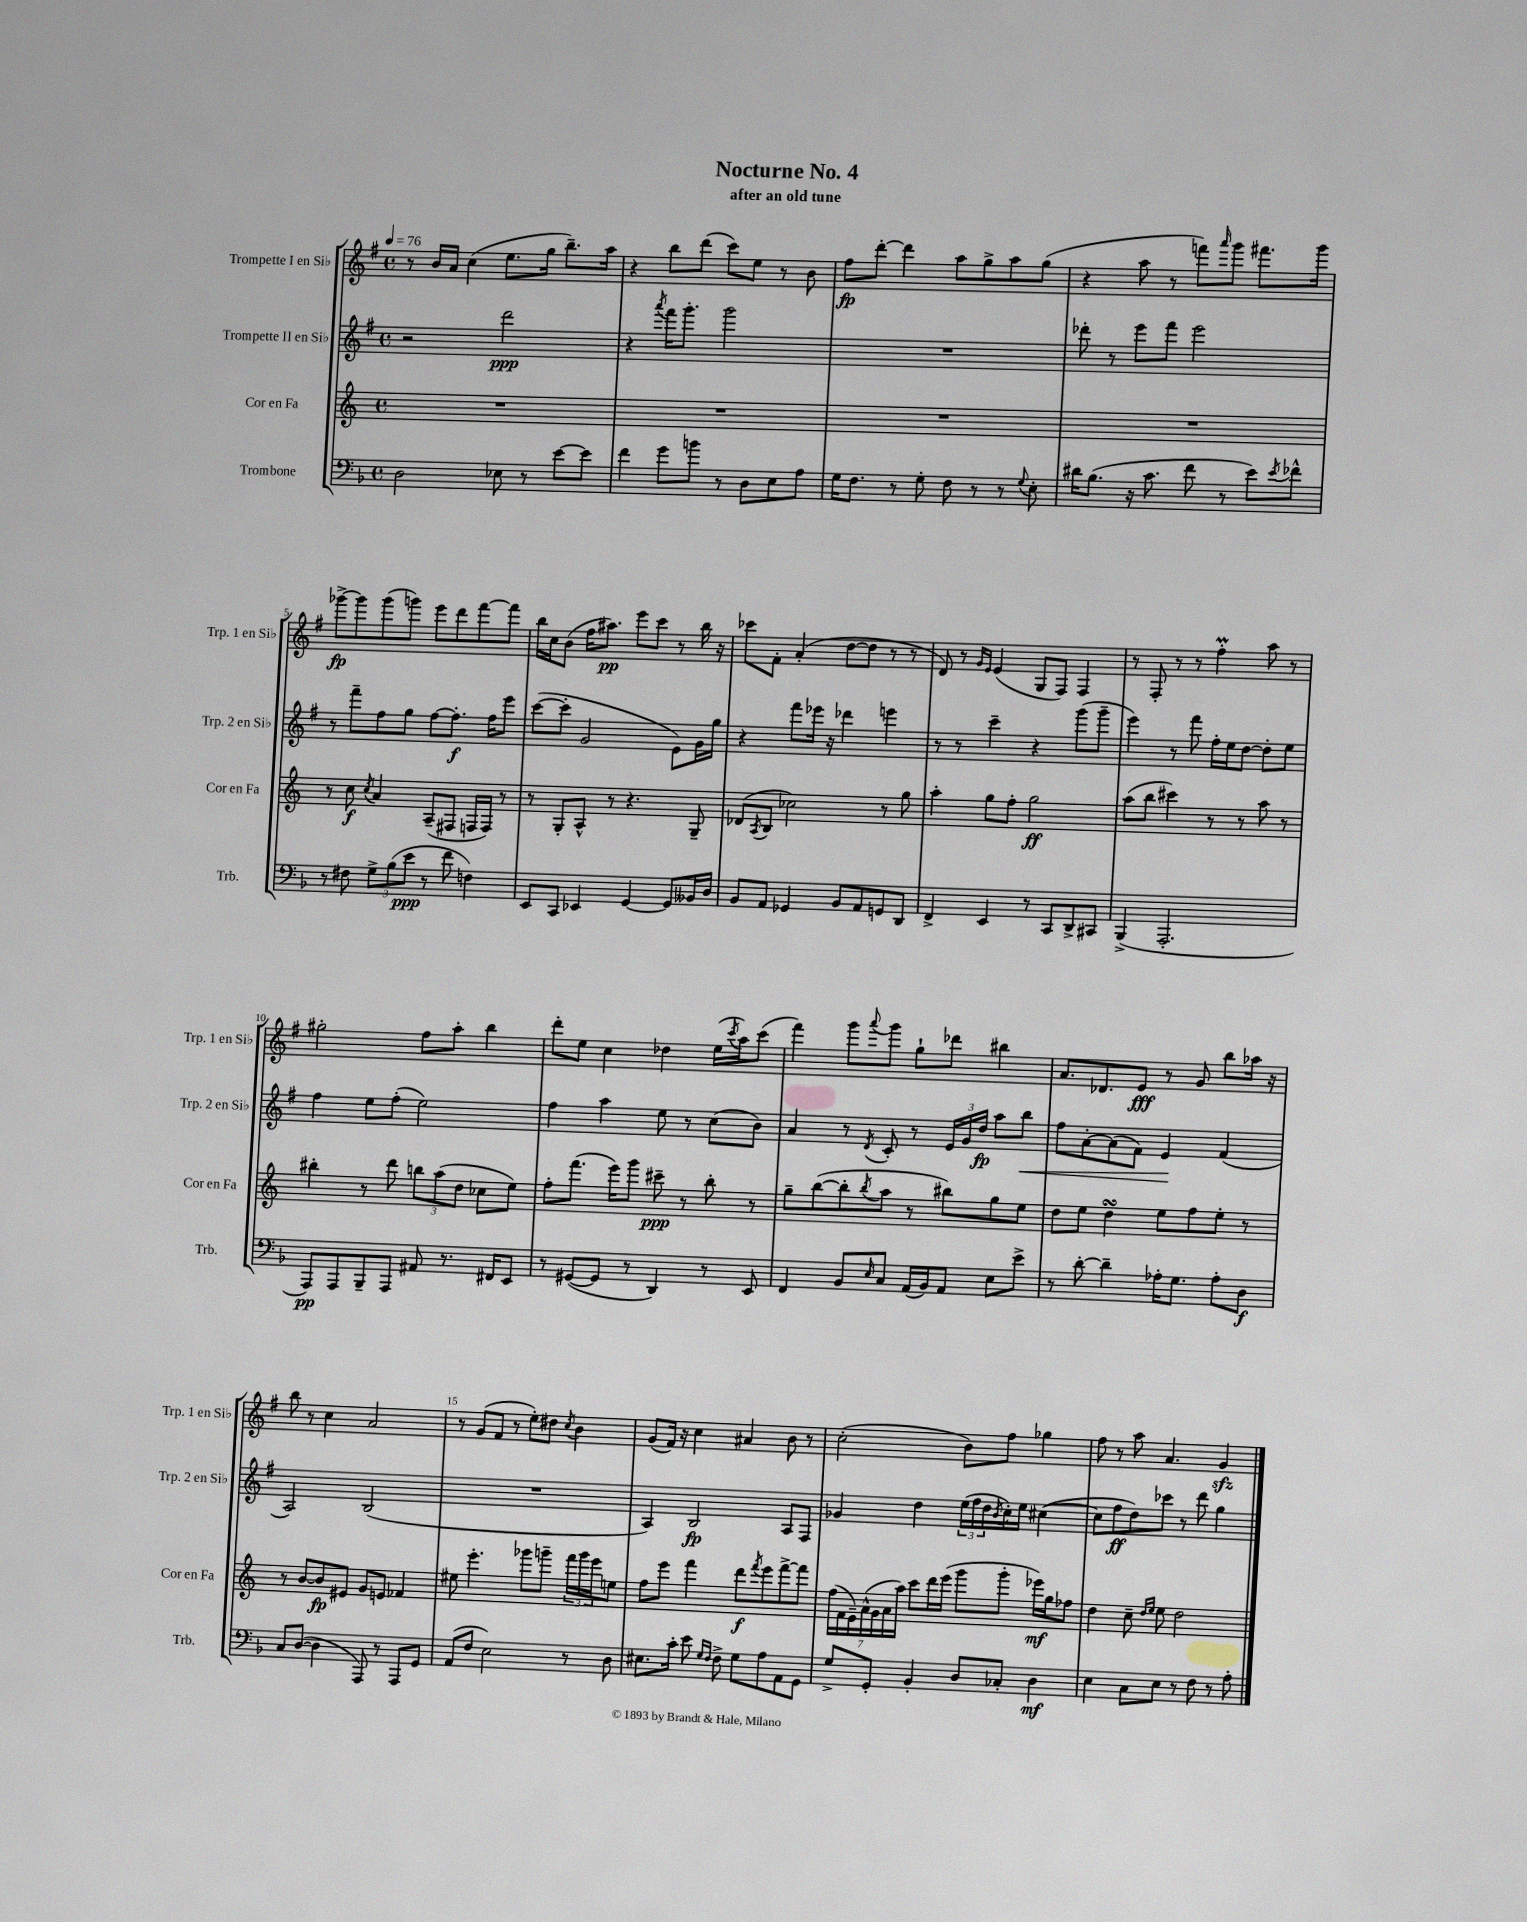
\header { title = "Nocturne No. 4" subtitle = "after an old tune" }
<<
\new StaffGroup <<
\new Staff = "s0" \with { instrumentName = "Trompette I en Sib" shortInstrumentName = "Trp. 1 en Sib" } {
    \clef treble \key g \major \defaultTimeSignature \time 4/4 \tempo 4 = 76
    r8 b'16 a'16 c''4( e''8. g''16 b''8.--) a''16 |
    r4 b''8 d'''8( c'''8) e''8 r8 b'8 |
    fis''8\fp d'''8~-. d'''4 a''8 g''8-> a''8 g''8( |
    r4 a''8 r8 f'''8) \grace { a'''16 } g'''8 fis'''8. g'''16 |
    ges'''8~->\fp ges'''8 ges'''8( g'''8) e'''8 d'''8 fis'''8~ fis'''8 |
    b''16 c''16 b'8( fis''16 ais''8.\pp) e'''8 c'''8 r8 b''16 r16 |
    ces'''8 fis'8-. a'4-.( d''8~ d''8 r8 r8 |
    d'8) r8 \grace { g'16 e'16 } e'4( g8 fis8) fis4 |
    r8 fis8-. r8 r8 fis''4-.\prall a''8 r8 |
    gis''2-. fis''8 a''8-. b''4 |
    d'''8-. e''8 c''4 des''4 e''16( \acciaccatura { c'''8 } a''16) c'''8( |
    fis'''4) g'''8 \appoggiatura { a'''8 } g'''8 g''8-! des'''8 bis''4 |
    a'8. des'8. e'8\fff r8 g'8 b''8 aes''16 r16 |
    b''8 r8 c''4 a'2 |
    r8 g'8( fis'8 r8 e''8-.) dis''8 \acciaccatura { c''8 } b'4 |
    g'8( fis'16) r16 c''4 ais'4 b'8 r8 |
    c''2-.( b'8) fis''8 ges''4 |
    fis''8 r8 a''8 a'4. g'4\sfz \bar "|." |
}
\new Staff = "s1" \with { instrumentName = "Trompette II en Sib" shortInstrumentName = "Trp. 2 en Sib" } {
    \clef treble \key g \major \defaultTimeSignature \time 4/4
    r2 d'''2\ppp |
    r4 \acciaccatura { a'''8 } fis'''16 g'''8.-. g'''2 |
    R1 |
    des'''8-. r8 e'''8 fis'''8 e'''2 |
    r8 fis'''8-- fis''8 g''8 fis''8~ fis''8.-.\f fis''16 e'''8 |
    c'''8~( c'''8-. g'2 e'8) g'16 g''16 |
    r4 fis'''8 ees'''16 r16 des'''4 e'''4 |
    r8 r8 c'''4-- r4 g'''8( g'''8-- |
    e'''4) r8 fis'''8 fis''16-. e''16 d''8~ d''8-. e''8 |
    fis''4 e''8 fis''8-.( e''2) |
    fis''4 a''4 e''8 r8 c''8( b'8) |
    a'4 r8 \acciaccatura { d'8 } c'8-. r8 \tuplet 3/2 { e'16 g'16 d''16\fp } a''8 b''8\< |
    fis''8 a'8~-. a'8( fis'8) e'4\! fis'4( |
    a2) b2( |
    R1 |
    a4) b2\fp a8 fis8 |
    ges'4 d''4 \tuplet 3/2 { e''16( fis''16 d''16 } \acciaccatura { b'8 } c''16-.) e''16 cis''4~( |
    cis''8 fis''8\ff d''8) ces'''8 r8 d'''8 g''4 \bar "|." |
}
\new Staff = "s2" \with { instrumentName = "Cor en Fa" shortInstrumentName = "Cor en Fa" } {
    \clef treble \key c \major \defaultTimeSignature \time 4/4
    R1 |
    R1 |
    R1 |
    R1 |
    r8 c''8\f \acciaccatura { c''8 } a'4 a8--( fis8 f16 f16) r8 |
    r8 g8-. a8-^ r8 r4. g8-- |
    des'8( \acciaccatura { a8 } b8 ces''2) r8 g''8 |
    a''4-. g''8 f''8-. g''2\ff |
    a''8( b''8 cis'''4) r8 r8 a''8 r8 |
    bis''4-. r8 d'''8 \tuplet 3/2 { b''8 a''8( d''8 } ces''8 e''8) |
    f''8-. f'''8.( e'''16) g'''8 cis'''8--\ppp r8 b''8-. r8 |
    g''8-- b''8~( b''8-. \acciaccatura { b''8 } a''8 r8 bis''8) g''8 e''8 |
    d''8 e''8 d''4\turn e''8 f''8 e''8-. r8 |
    r8 b'8~ b'8\fp eis'8 g'8 e'8 fes'4 |
    eis''8 e'''4.-. ges'''8 g'''8-- \tuplet 3/2 { f'''16 g'''16 e'''16 } e''8 |
    f''8 e'''8 f'''4 d'''8\f \acciaccatura { f'''8 } e'''8 f'''8~-> f'''8 |
    \tuplet 7/4 { f''16( f'16 e'16--) a'16-^( g'16 a'16 a''16) } c'''8 d'''16 e'''16( g'''8 g'''8-. ees'''16\mf) g''16 fes''8 |
    d''4 c''8-- \grace { d''16 e''16 } e''8 d''2 \bar "|." |
}
\new Staff = "s3" \with { instrumentName = "Trombone" shortInstrumentName = "Trb." } {
    \clef bass \key f \major \defaultTimeSignature \time 4/4
    d2 ees8 r8 e'8~ e'8 |
    f'4 g'8 b'8 r8 d8 e8 a8 |
    g16 f8. r8 g8-. f8 r8 r8 \appoggiatura { g8 } e8-. |
    dis'16 bes8.( r16 c'8. f'8 r8 e'8) \acciaccatura { e'8 } fes'8-^ |
    r8 fis8 \tuplet 3/2 { g8-> bes8( e'8\ppp } r8 f'8 f4) |
    e,8 c,8 ees,4 g,4~ g,8 beses,16 d16 |
    bes,8 a,8 ges,4 bes,8 a,8 g,8 d,8 |
    f,4-> e,4 r8 c,8 d,8-> cis,8 |
    bes,,4->( a,,2.-. |
    a,,8\pp) a,,8 bes,,8-- a,,8 ais,8 r8. fis,16 e,8 |
    r8 gis,8~( gis,8 r8 d,4) r8 e,8 |
    f,4 bes,8 \grace { e16 } c8 a,16( bes,16) a,8 e8 e'8-> |
    r8 d'8~-. d'4-- aes16-. g8. aes8-. d8\f |
    c8 d8~( d4 a,,8) r8 a,,8 g,8 |
    a,8( f8 e2) r8 d8 |
    eis8. c'16-. e'8 \grace { g16 f16 } f8-> g8 a8 a,8 g,8 |
    g8-> g,8-. bes,4-. d8 ces8-. d4\mf |
    e4 c8 e8 r8 f8 r8 a8-. \bar "|." |
}
>>
>>
\layout { \context { \Score \override BarNumber.break-visibility = ##(#f #t #t) barNumberVisibility = #(every-nth-bar-number-visible 5) } }
